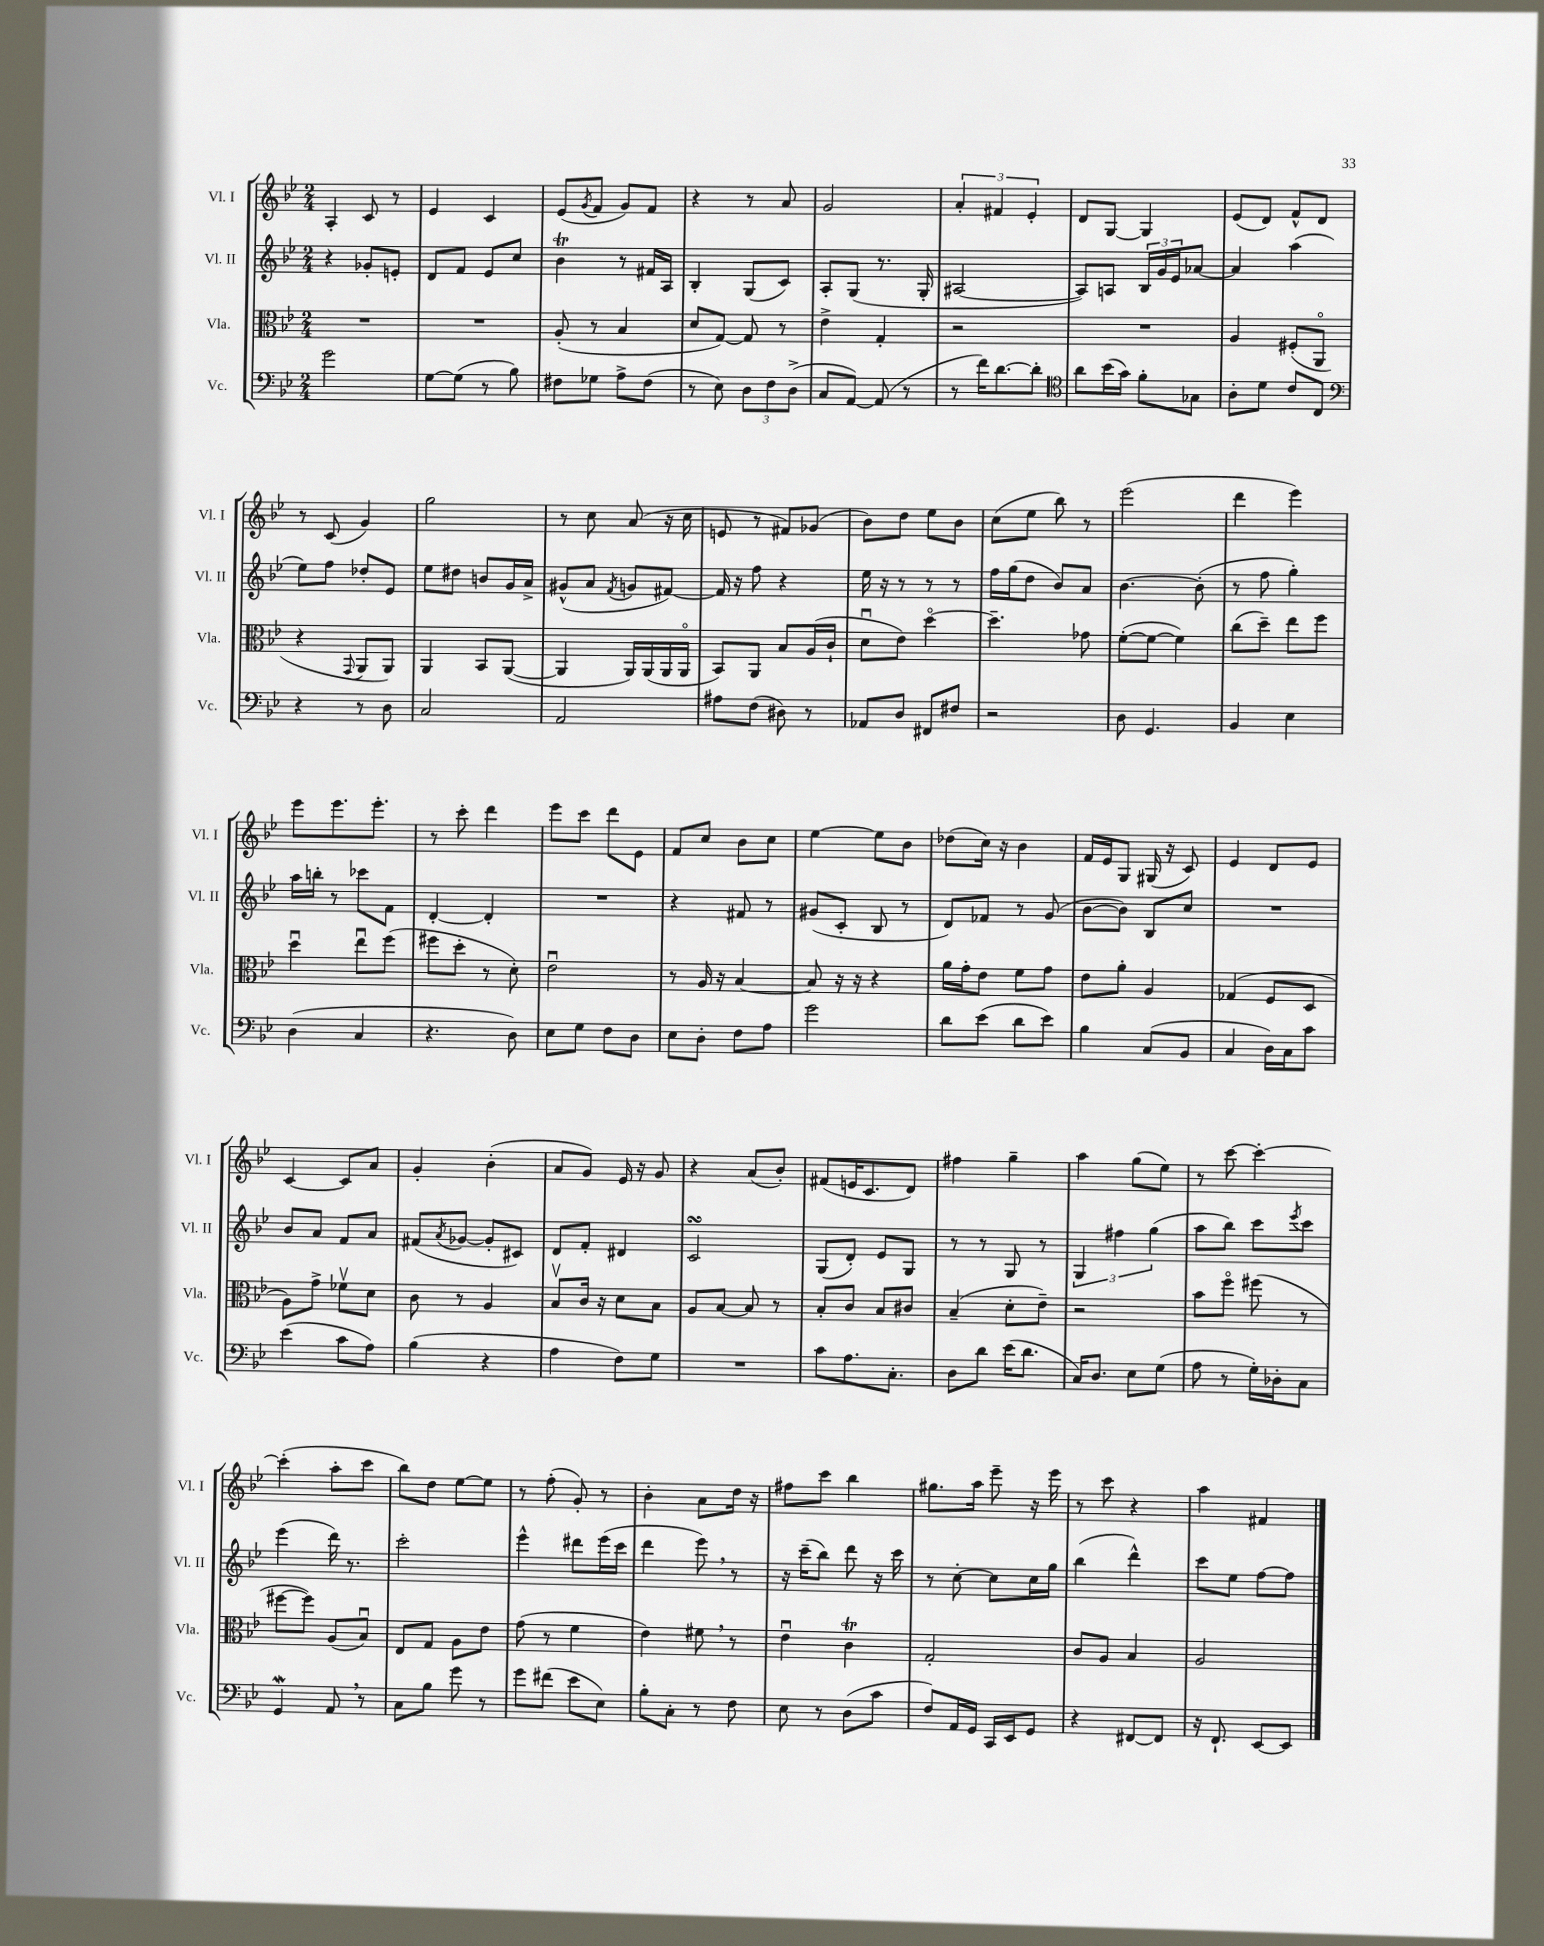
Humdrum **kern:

**kern	**kern	**kern	**kern
*staff4	*staff3	*staff2	*staff1
*clefF4	*clefC3	*clefG2	*clefG2
*k[b-e-]	*k[b-e-]	*k[b-e-]	*k[b-e-]
*M2/4	*M2/4	*M2/4	*M2/4
2g	2r	4r	4A'
.	.	8g-'	8c
.	.	8e'	8r
=	=	=	=
[8G	2r	8d	4e-
(8G]	.	8f	.
8r	.	8e-	4c
8B-)	.	8cc	.
=	=	=	=
8F#	(8A'	4b-	(8e-
.	.	.	8qg
8G-	8r	.	8f
8A^	4B-	8r	8g)
(8F#	.	16f#	8f
.	.	16A	.
=	=	=	=
8r	8d	4B-'	4r
8E-)	[8G)	.	.
12D	8G]	(8G	8r
12F	.	.	.
.	8r	8c)	8a
(12D^	.	.	.
=	=	=	=
8C	4e-^	8A'	2g
[8AA)	.	(8G	.
(8AA]	4G'	8.r	.
8r	.	.	.
.	.	16G'	.
=	=	=	=
8r	2r	[2A#	6a'
16f)	.	.	.
.	.	.	6f#
[8.d	.	.	.
.	.	.	6e-'
8d']	.	.	.
=	=	=	=
*clefC4	*	*	*
8a	2r	8A#])	8d
(16b-	.	8A	[8G
16g)	.	.	.
8f'	.	24B-	4G]
.	.	24g	.
.	.	24e-	.
8G-	.	[8a-	.
=	=	=	=
8A'	4A	4a-]	(8e-
8d	.	.	8d)
8c	(8F#'	(4aa	8f^^
8C	8AAo	.	8d
=	=	=	=
*clefF4	*	*	*
4r	4r	8ee-)	8r
.	.	8ff	(8c
.	8qqGG	.	.
8r	8AA	8dd-'	4g)
8D	8AA)	8e-	.
=	=	=	=
2C	4AA	8ee-	2gg
.	.	8dd#	.
.	8BB-	8b	.
.	([8AA	16g	.
.	.	16a^	.
=	=	=	=
2AA	4AA]	(8g#^^	8r
.	.	8a	8cc
.	.	8qf	.
.	16AA)	8g	(8a
.	(16AA	.	.
.	16AA	[8f#)	16r
.	16AAo	.	16cc
=	=	=	=
8A#	8BB-)	16f#]	8e
.	.	16r	.
(8F	8AA	8ff	8r
8D#)	8B-	4r	8f#)
8r	(16A	.	(8g-
.	16c`	.	.
=	=	=	=
8AA-	8du	16ee-	8b-)
.	.	16r	.
8D	8e-)	8r	8dd
8FF#	[4ddo	8r	8ee-
8F#	.	8r	8b-
=	=	=	=
2r	4.dd~]	16ff	(8cc
.	.	(16gg	.
.	.	8dd	8ee-
.	.	8b-)	8bb-)
.	8g-	8a	8r
=	=	=	=
8D	([8f'	[4.b-	(2eee-
4.GG	8f_	.	.
.	4f])	.	.
.	.	(8b-']	.
=	=	=	=
4BB-	(8cc	8r	4ddd
.	8dd~)	8ff	.
4E-	8ee-	4gg')	4eee-)
.	8ff	.	.
=	=	=	=
(4D	4ddu	16aa	8eee-
.	.	16bb'	.
.	.	8r	8.eee-
4C	8ee-u	8ccc-	.
.	.	.	8.eee-'
.	(8ff	8f	.
=	=	=	=
4.r	8ff#	[4d'	8r
.	8dd'	.	8ccc'
.	8r	4d']	4ddd
8D)	8d')	.	.
=	=	=	=
8E-	2e-u	2r	8eee-
8G	.	.	8ccc
8F	.	.	8ddd
8D	.	.	8e-
=	=	=	=
8E-	8r	4r	8f
8D'	16A	.	8cc
.	16r	.	.
8F	[4B-	8f#	8b-
8A	.	8r	8cc
=	=	=	=
2g	8B-]	(8g#	[4ee-
.	16r	8c'	.
.	16r	.	.
.	4r	8B-	8ee-]
.	.	8r	8b-
=	=	=	=
8d	16a	8d)	(8dd-
.	16g'	.	.
(8e-	8e-	8f-	16cc)
.	.	.	16r
8d	8f	8r	4b-
8e-)	8g	(8g	.
=	=	=	=
4B-	8e-	[8b-	16f
.	.	.	16e-
.	8a'	8b-])	8G
(8C	4A	8B-	(16G#
.	.	.	16r
8BB-	.	8cc	8c)
=	=	=	=
4C	(4G-	2r	4e-
16D)	8F	.	8d
16C	.	.	.
8c	8D	.	8e-
=	=	=	=
(4e-	8A)	8b-	[4c
.	8g^	8a	.
8c	8f-v	8f	8c]
8A)	8d	8a	8a
=	=	=	=
(4B-	8c	(8f#	4g'
.	.	8qa	.
.	8r	[8g-	.
4r	4A	8g-']	(4b-'
.	.	8c#)	.
=	=	=	=
4A	8B-v	8d	8a
.	16c	8f'	8g)
.	16r	.	.
8F)	8d	4d#	16e-
.	.	.	16r
8G	8B-	.	8g
=	=	=	=
2r	8A	2c	4r
.	[8B-	.	.
.	8B-]	.	(8a
.	8r	.	8b-')
=	=	=	=
8c	8B-'	(8G	(8f#
8.A	8c	8d')	16e
.	.	.	8.c
.	8B-	8e-	.
8.C'	.	.	.
.	8c#	8G	8d)
=	=	=	=
8D	(4B-~	8r	4ff#
8d	.	8r	.
(16e-	8d'	8G	4gg~
8.d	.	.	.
.	8e-~)	8r	.
=	=	=	=
16C)	2r	6G	4aa
8.D	.	.	.
.	.	6ff#	.
8E-	.	.	(8gg
.	.	(6gg	.
(8G	.	.	8ee-)
=	=	=	=
8A	8b-	8aa	8r
8r	8ffo	8bb-)	[8ccc
16G')	(8ff#	8ccc	4ccc'_
16D-'	.	.	.
.	.	8qeee-	.
8C	8r	8ccc	.
=	=	=	=
4GG	[8ff#	(4eee-	(4ccc']
.	8ff#])	.	.
8AA	(8A	16ddd)	8aa'
.	.	8.r	.
8r	8B-u)	.	8ccc
=	=	=	=
8C	8E-	2ccc'	8bb-)
8B-	8G	.	8dd
8g	8A	.	[8ee-
8r	8e-	.	8ee-]
=	=	=	=
8g	(8g	4eee-^^	8r
(8f#	8r	.	(8ff'
8e-	4f	8ddd#	8g')
8E-)	.	(16eee-	8r
.	.	16ccc	.
=	=	=	=
8B-'	4e-)	4ddd	4b-'
8C'	.	.	.
8r	8f#	8eee-)	8a
8F	8r	8r	16dd
.	.	.	16r
=	=	=	=
8E-	4e-u	16r	8ff#
.	.	(16ccc~	.
8r	.	8bb-)	8ccc
(8D	4c	8ddd	4bb-
8c	.	16r	.
.	.	16ccc	.
=	=	=	=
8F)	2G'	8r	8.gg#
16AA	.	[8cc'	.
16GG	.	.	16aa
16CC	.	8cc]	8eee-~
16EE-	.	.	.
8GG	.	16cc	16r
.	.	16gg	16eee-
=	=	=	=
4r	8c	(4bb-	8r
.	8A	.	8ccc
[8FF#	4B-	4ddd^^)	4r
8FF#]	.	.	.
=	=	=	=
16r	2A	8ccc	4aa
8.FF`	.	.	.
.	.	8ee-	.
[8EE-	.	[8ff	4f#
8EE-]	.	8ff]	.
==	==	==	==
*-	*-	*-	*-
